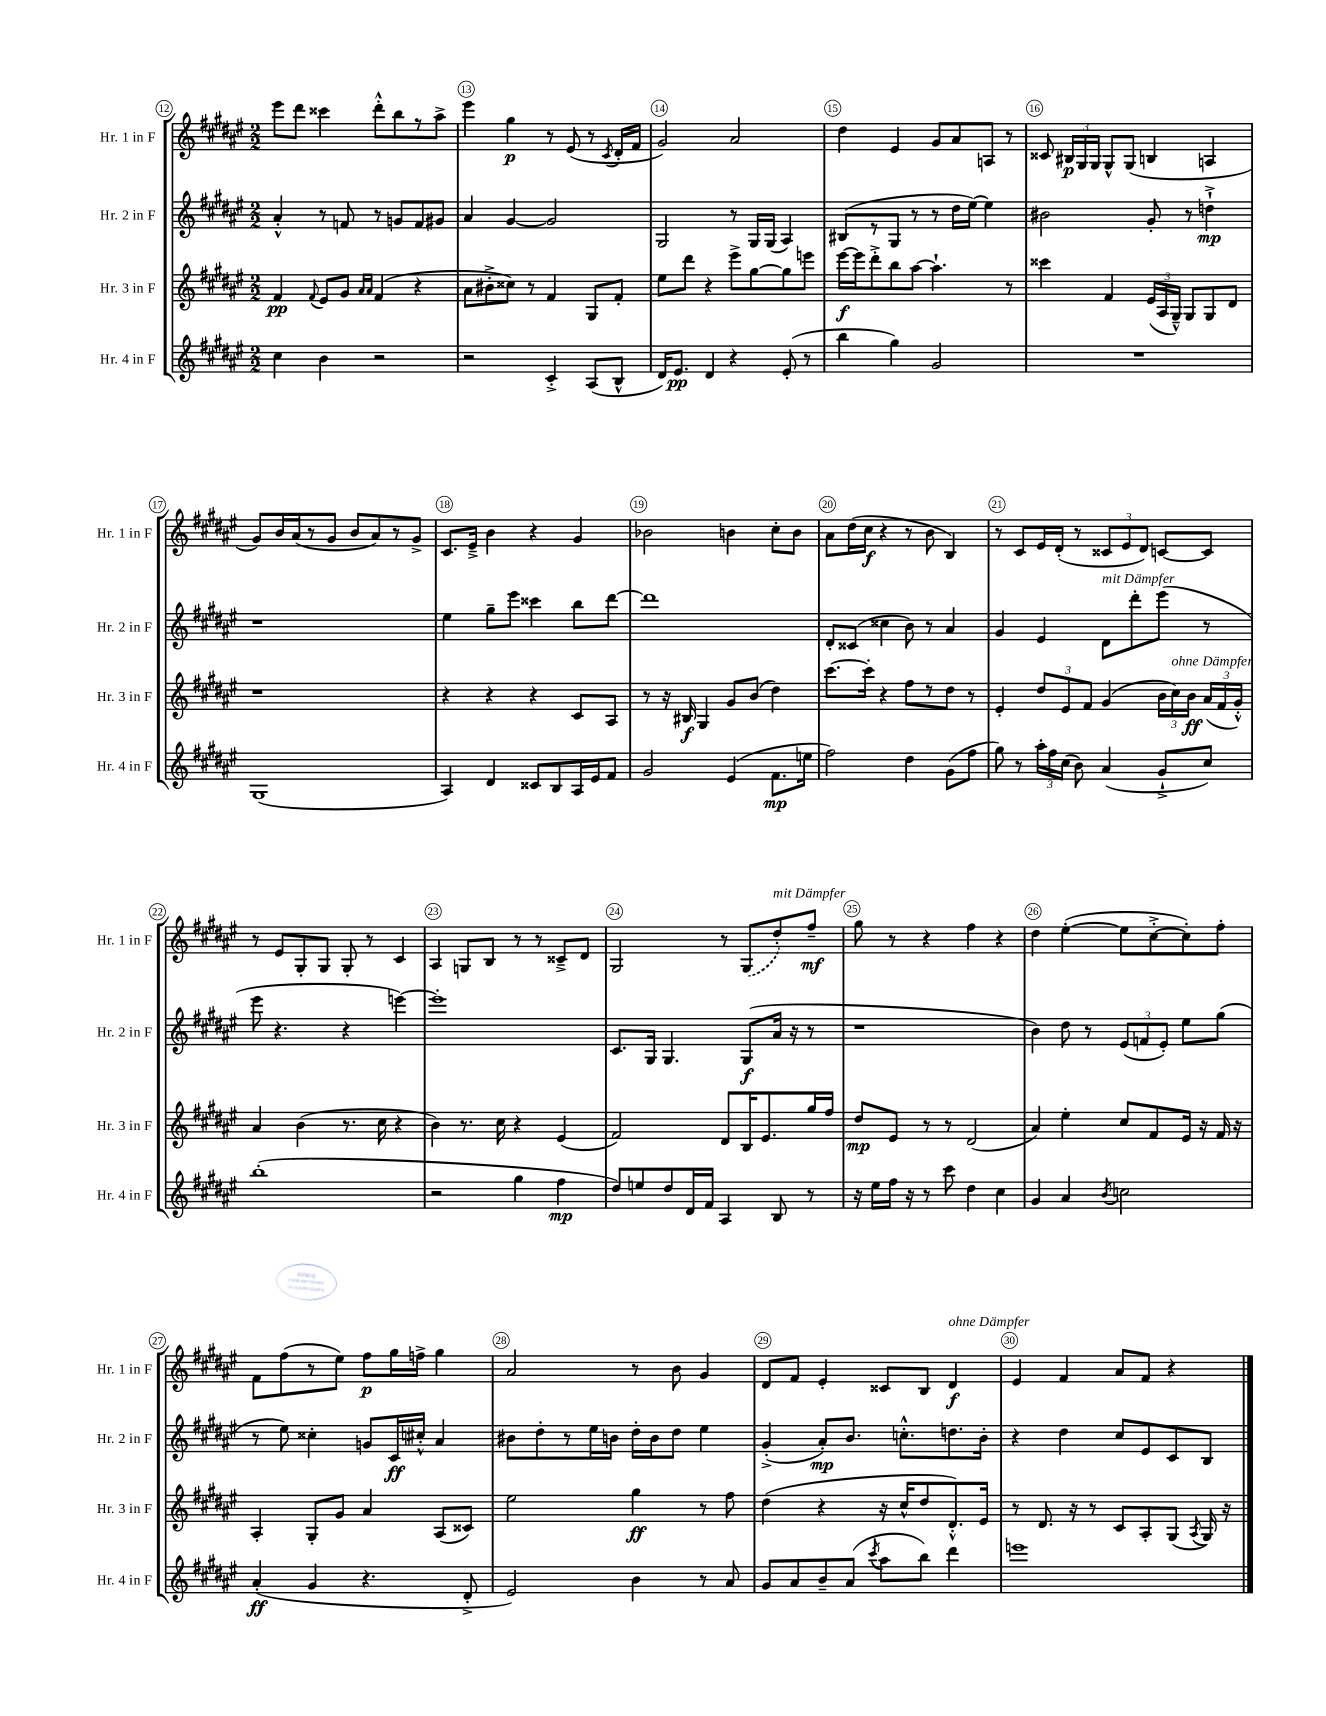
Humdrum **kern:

**kern	**kern	**kern	**kern
*staff4	*staff3	*staff2	*staff1
*clefG2	*clefG2	*clefG2	*clefG2
*k[f#c#g#d#a#e#]	*k[f#c#g#d#a#e#]	*k[f#c#g#d#a#e#]	*k[f#c#g#d#a#e#]
*M2/2	*M2/2	*M2/2	*M2/2
4cc#	4f#	4a#'^^	8eee#
.	.	.	8ddd#
.	8qqf#	.	.
4b	8e#	8r	4ccc##
.	8g#	8f	.
.	16qqa#	.	.
.	16qqa#	.	.
2r	(4f#	8r	8ddd#'^^
.	.	8g	8bb
.	4r	8f	8r
.	.	8g#	8aa#^
=	=	=	=
2r	8a#	4a#	4eee#
.	8b#'^	.	.
.	8cc##)	[4g#	4gg#
.	8r	.	.
4c#'^	4f#	2g#]	8r
.	.	.	(8e#
(8A#	8G#	.	8r
.	.	.	8qc#
8B^^	8f#'	.	16d#'
.	.	.	16f#
=	=	=	=
16d#)	8ee#	2G#	2g#)
8.e#	.	.	.
.	8ddd#	.	.
4d#	4r	.	.
4r	8eee#^	8r	2a#
.	[8gg#	16G#	.
.	.	(16G#	.
(8e#'	8gg#]	4A#)	.
8r	8eee	.	.
=	=	=	=
4bb	[16eee#	(8B#	4dd#
.	16eee#]	.	.
.	8ddd#'^	8r	.
4gg#)	8bb	8G#	4e#
.	[8aa#	8r	.
2g#	4.aa#`]	8r	8g#
.	.	16dd#	8a#
.	.	[16ee#)	.
.	.	4ee#]	8A
.	8r	.	8r
=	=	=	=
1r	4ccc##	2b#	8c##
.	.	.	24B#
.	.	.	24G#
.	.	.	24G#
.	4f#	.	8G#^^
.	.	.	(8G#
.	(24e#	8g#'	4B
.	24A#	.	.
.	24G#~^^)	.	.
.	8G#	8r	.
.	8G#	4dd`^	4A
.	8d#	.	.
=	=	=	=
(1G#	1r	1r	8g#)
.	.	.	16b
.	.	.	(16a#
.	.	.	8r
.	.	.	8g#
.	.	.	8b
.	.	.	8a#)
.	.	.	8r
.	.	.	8g#^
=	=	=	=
4A#)	4r	4ee#	8.c#
.	.	.	16e#~^
4d#	4r	8gg#~	4b
.	.	8eee#	.
8c##	4r	4ccc##	4r
8B	.	.	.
16A#	8c#	8bb	4g#
16e#	.	.	.
8f#	8A#	[8ddd#	.
=	=	=	=
2g#	8r	1ddd#]	2b-
.	16r	.	.
.	16B#	.	.
.	4G#	.	.
(4e#	8g#	.	4b
.	(8b	.	.
8.f#	4dd#)	.	8cc#'
.	.	.	8b
16ee	.	.	.
=	=	=	=
2ff#)	[8.ccc#	8d#'	8a#
.	.	(8c##	(16dd#
.	16ccc#']	.	16cc#
.	4r	4cc##	4r
4dd#	8ff#	8b)	8r
.	8r	8r	8b
(8g#	8dd#	4a#	4B)
8ff#	8r	.	.
=	=	=	=
8gg#)	4e#'	4g#	8r
8r	.	.	8c#
24aa#'	12dd#	4e#	16e#
24ff#	.	.	.
.	.	.	(16d#'
(24cc#	12e#	.	.
8b)	.	.	8r
.	12f#	.	.
(4a#	(4g#	8d#	12c##
.	.	.	12e#
.	.	8ddd#'	.
.	.	.	12d#)
8g#`^	24b	(8eee#	[8c
.	24cc#)	.	.
.	24b	.	.
8cc#)	(24a#	8r	8c]
.	24f#	.	.
.	24g#'^^)	.	.
=	=	=	=
(1bb'	4a#	8eee#	8r
.	.	4.r	8e#
.	(4b	.	8G#'
.	.	.	8G#
.	8.r	4r	8G#'
.	.	.	8r
.	16cc#	.	.
.	4r	[4eee)	4c#
=	=	=	=
2r	4b)	1eee']	4A#
.	8.r	.	8G
.	.	.	8B
.	16cc#	.	.
4gg#	4r	.	8r
.	.	.	8r
4ff#	(4e#	.	8c##~^
.	.	.	8d#
=	=	=	=
8dd#)	2f#)	8.c#	2G#
8ee	.	.	.
.	.	16G#	.
8dd#	.	4.G#	.
16d#	.	.	.
16f#	.	.	.
4A#	8d#	.	8r
.	16B	(8G#	(8G#
.	8.e#	.	.
8B	.	16a#	8dd#')
.	.	16r	.
8r	16gg#	8r	8ff#~
.	16ff#	.	.
=	=	=	=
16r	8dd#	1r	8gg#
16ee#	.	.	.
16ff#	8e#	.	8r
16r	.	.	.
8r	8r	.	4r
8ccc#	8r	.	.
4dd#	(2d#	.	4ff#
4cc#	.	.	4r
=	=	=	=
4g#	4a#)	4b)	4dd#
4a#	4ee#'	8dd#	([4ee#'
.	.	8r	.
8qb	.	.	.
2cc	8cc#	(12e#	8ee#]
.	.	12f	.
.	8f#	.	[8cc#'^
.	.	12e#')	.
.	16e#	8ee#	8cc#'])
.	16r	.	.
.	16f#	(8gg#	8ff#'
.	16r	.	.
=	=	=	=
(4a#'	4A#'	8r	8f#
.	.	8ee#)	(8ff#
4g#	8G#'	4cc##'	8r
.	8g#	.	8ee#)
4.r	4a#	8g	8ff#
.	.	16c#	16gg#
.	.	16cc#'^^	16ff^
.	(8A#	4a#	4gg#
8d#'^	8c##)	.	.
=	=	=	=
2e#)	2ee#	8b#	2a#
.	.	8dd#'	.
.	.	8r	.
.	.	16ee#	.
.	.	16b	.
4b	4gg#	16dd#'	8r
.	.	16b	.
.	.	8dd#	8b
8r	8r	4ee#	4g#
8a#	8ff#	.	.
=	=	=	=
8g#	(4dd#	(4g#'^	8d#
8a#	.	.	8f#
8b~	4r	8a#')	4e#'
(8a#	.	8.b	.
8qccc#	.	.	.
8aa#	16r	.	8c##
.	16cc#^^	8.cc'^^	.
8bb)	8dd#	.	8B
4ddd#	8.d#'^^)	8.dd	4d#
.	16e#	16b'	.
=	=	=	=
1eee	8r	4r	4e#
.	8.d#	.	.
.	.	4dd#	4f#
.	16r	.	.
.	8r	.	.
.	8c#	8cc#	8a#
.	8A#'	8e#	8f#
.	(8G#	8c#	4r
.	8qA#	.	.
.	16G#)	8B	.
.	16r	.	.
==	==	==	==
*-	*-	*-	*-
